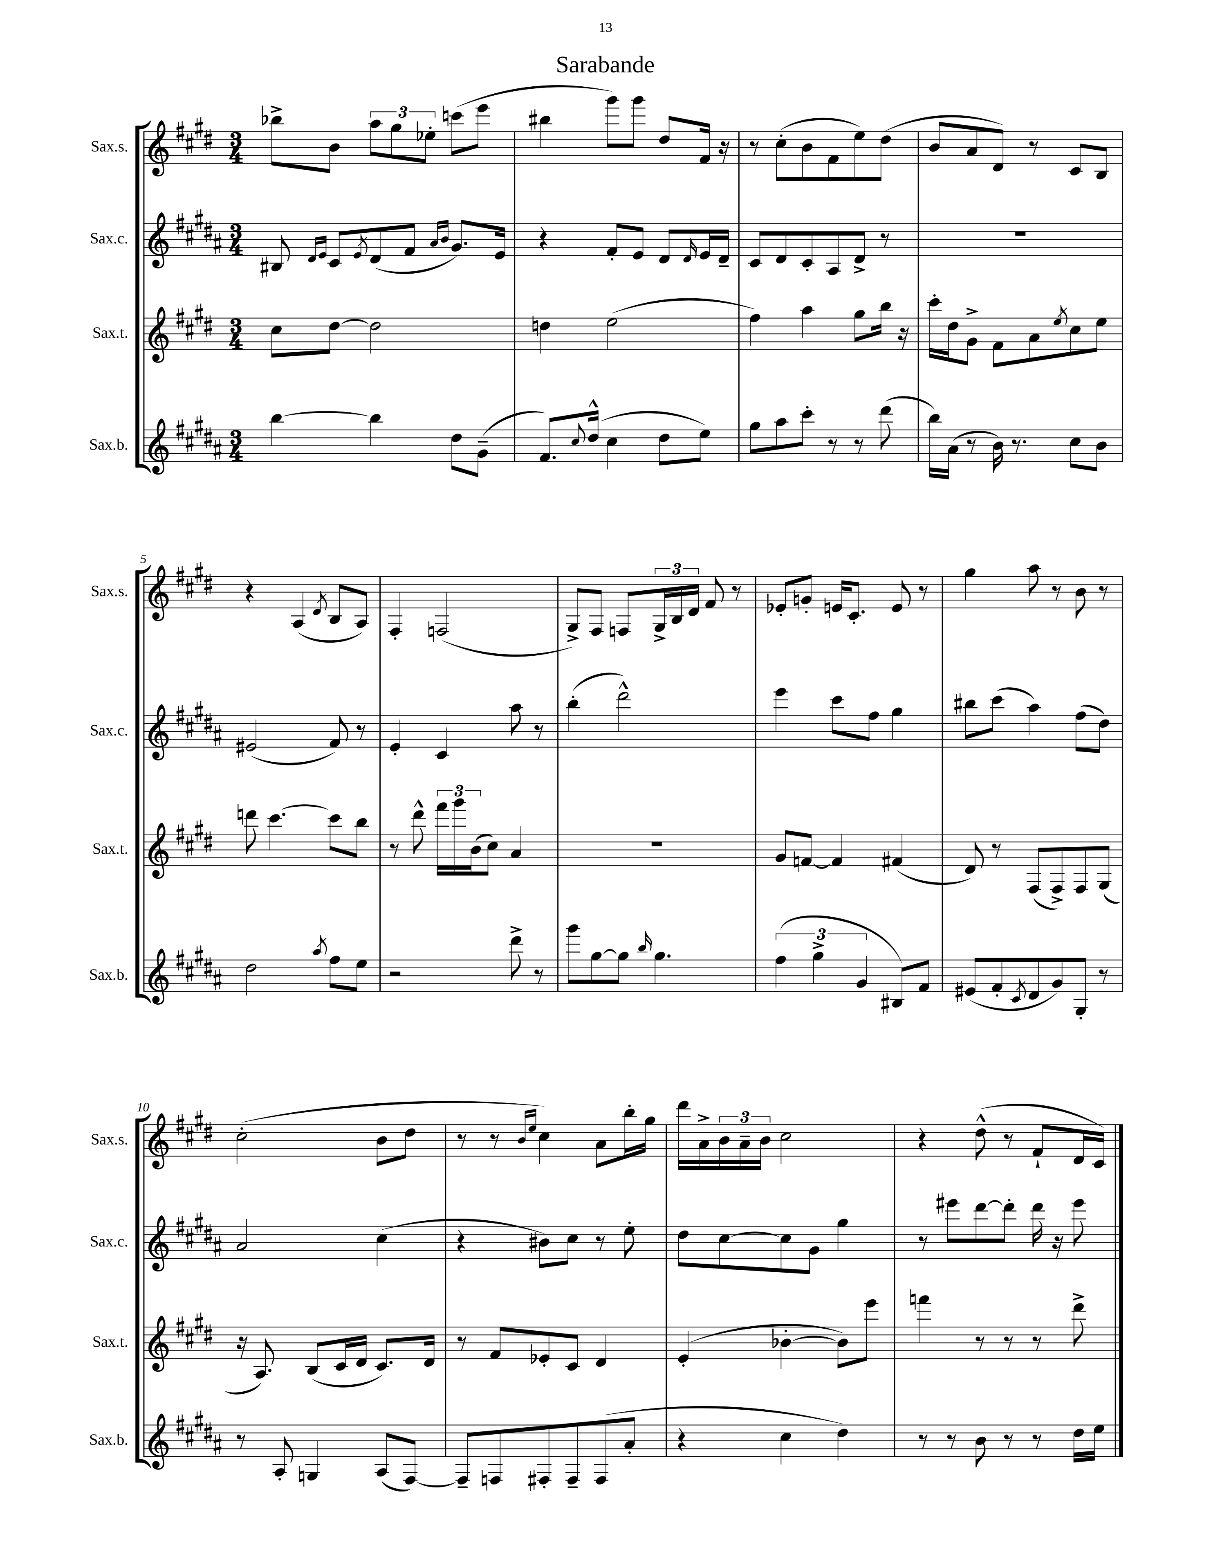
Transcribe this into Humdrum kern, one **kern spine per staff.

**kern	**kern	**kern	**kern
*staff4	*staff3	*staff2	*staff1
*clefG2	*clefG2	*clefG2	*clefG2
*k[f#c#g#d#a#]	*k[f#c#g#d#]	*k[f#c#g#d#a#]	*k[f#c#g#d#]
*M3/4	*M3/4	*M3/4	*M3/4
[4bb\	8cc#\L	8B#/	8bb-^\L
.	.	16qqd#/LL	.
.	.	16qqe/JJ	.
.	[8dd#\J	8c#/L	8b\J
.	.	8qe/	.
4bb\]	2dd#\]	(8d#/	12aa\L
.	.	.	12gg#\
.	.	8f#/J	.
.	.	.	12ee-'\J
.	.	16qqa#/LL	.
.	.	16qqb/JJ	.
8dd#\L	.	8.g#/L)	(8ccc\L
(8g#~\J	.	.	8eee\J
.	.	16e/Jk	.
=	=	=	=
8.f#/L)	4dd\	4r	4bb#\
8qqcc#/	.	.	.
(16dd#^^/Jk	.	.	.
4cc#\	(2ee\	8f#'/L	8ggg#\L)
.	.	8e/J	8ggg#\J
8dd#\L	.	8d#/L	8dd#/L
.	.	16qqd#/	.
8ee\J)	.	16e/L	16f#/Jk
.	.	16d#~/JJ	16r
=	=	=	=
8gg#\L	4ff#\)	8c#/L	8r
8aa#\	.	8d#/	(8cc#'\L
8ccc#'\J	4aa\	8c#'/	8b\
8r	.	8A#/	8f#\
8r	8gg#\L	8d#^/J	8ee\)
(8ddd#\	16bb\Jk	8r	(8dd#\J
.	16r	.	.
=	=	=	=
16bb\LL)	16ccc#'\LL	2.r	8b/L
(16a#\JJ	16dd#\J	.	.
8r	8g#^\J	.	8a/
16b\)	8f#\L	.	8d#/J)
8.r	.	.	.
.	8a\	.	8r
.	8qee/	.	.
8cc#\L	8cc#\	.	8c#/L
8b\J	8ee\J	.	8B/J
=	=	=	=
2dd#\	8ddd\	(2e#/	4r
.	[4.ccc#\	.	.
.	.	.	(4A/
8qaa#/	.	.	8qd#/
8ff#\L	8ccc#\]L	8f#/)	8B/L
8ee\J	8bb\J	8r	8A/J)
=	=	=	=
2r	8r	4e'/	4F#'/
.	8ddd#^^\	.	.
.	24fff#\LL	4c#/	(2F/
.	24ggg#\	.	.
.	(24b\J	.	.
.	8cc#\J)	.	.
8ddd#^\	4a/	8aa#\	.
8r	.	8r	.
=	=	=	=
8ggg#\L	2.r	(4bb'\	8G#^/L)
[8gg#\	.	.	8F#/J
8gg#\]J	.	2ddd#^^\)	8F/L
16qqbb/	.	.	.
4.gg#\	.	.	24G#^/L
.	.	.	24B/
.	.	.	24d#/JJ
.	.	.	8f#/
.	.	.	8r
=	=	=	=
(6ff#\	8g#/L	4eee\	8e-'/L
.	[8f/J	.	8g'/J
6gg#^\	.	.	.
.	4f/]	8ccc#\L	16e/LK
.	.	.	8.c#'/J
6g#/	.	.	.
.	.	8ff#\J	.
8B#/L)	(4f#/	4gg#\	8e/
8f#/J	.	.	8r
=	=	=	=
(8e#/L	8d#/)	8bb#\L	4gg#\
8f#'/	8r	(8ccc#\J	.
8qc#/	.	.	.
8d#/	(8F#/L	4aa#\)	8aa\
8g#/)	8F#^/)	.	8r
8G#'/J	8F#/	(8ff#\L	8b\
8r	(8G#/J	8dd#\J)	8r
=	=	=	=
8r	16r	2a#/	(2cc#'\
.	8.A/)	.	.
8A#'/	.	.	.
4G/	(8B/L	.	.
.	16c#/L	.	.
.	16d#/JJ	.	.
(8A#/L	8.c#/L)	(4cc#\	8b\L
[8F#/J)	.	.	8dd#\J
.	16d#/Jk	.	.
=	=	=	=
8F#~/]L	8r	4r	8r
8F/	8f#/L	.	8r
.	.	.	16qqb/LL
.	.	.	16qqee/JJ
8F#'/	8e-'/	8b#\L)	4cc#\)
8F#~/	8c#/J	8cc#\J	.
(8F#/	4d#/	8r	8a\L
8a#'/J	.	8ee'\	16bb'\L
.	.	.	16gg#\JJ
=	=	=	=
4r	(4e'/	8dd#\L	16ddd#\LL
.	.	.	16a^\
.	.	[8cc#\	24b\
.	.	.	24a~\
.	.	.	24b\JJ
4cc#\	[4b-'\	8cc#\]	2cc#\
.	.	8g#\J	.
4dd#\)	8b-\]L)	4gg#\	.
.	8eee\J	.	.
=	=	=	=
8r	4fff\	8r	4r
8r	.	8eee#\L	.
8b\	8r	[8ddd#\	(8dd#^^\
8r	8r	8ddd#'\]J	8r
8r	8r	16ddd#\	8f#`/L
.	.	16r	.
16dd#\LL	8ddd#^\	8eee#\	16d#/L
16ee\JJ	.	.	16c#/JJ)
==	==	==	==
*-	*-	*-	*-
